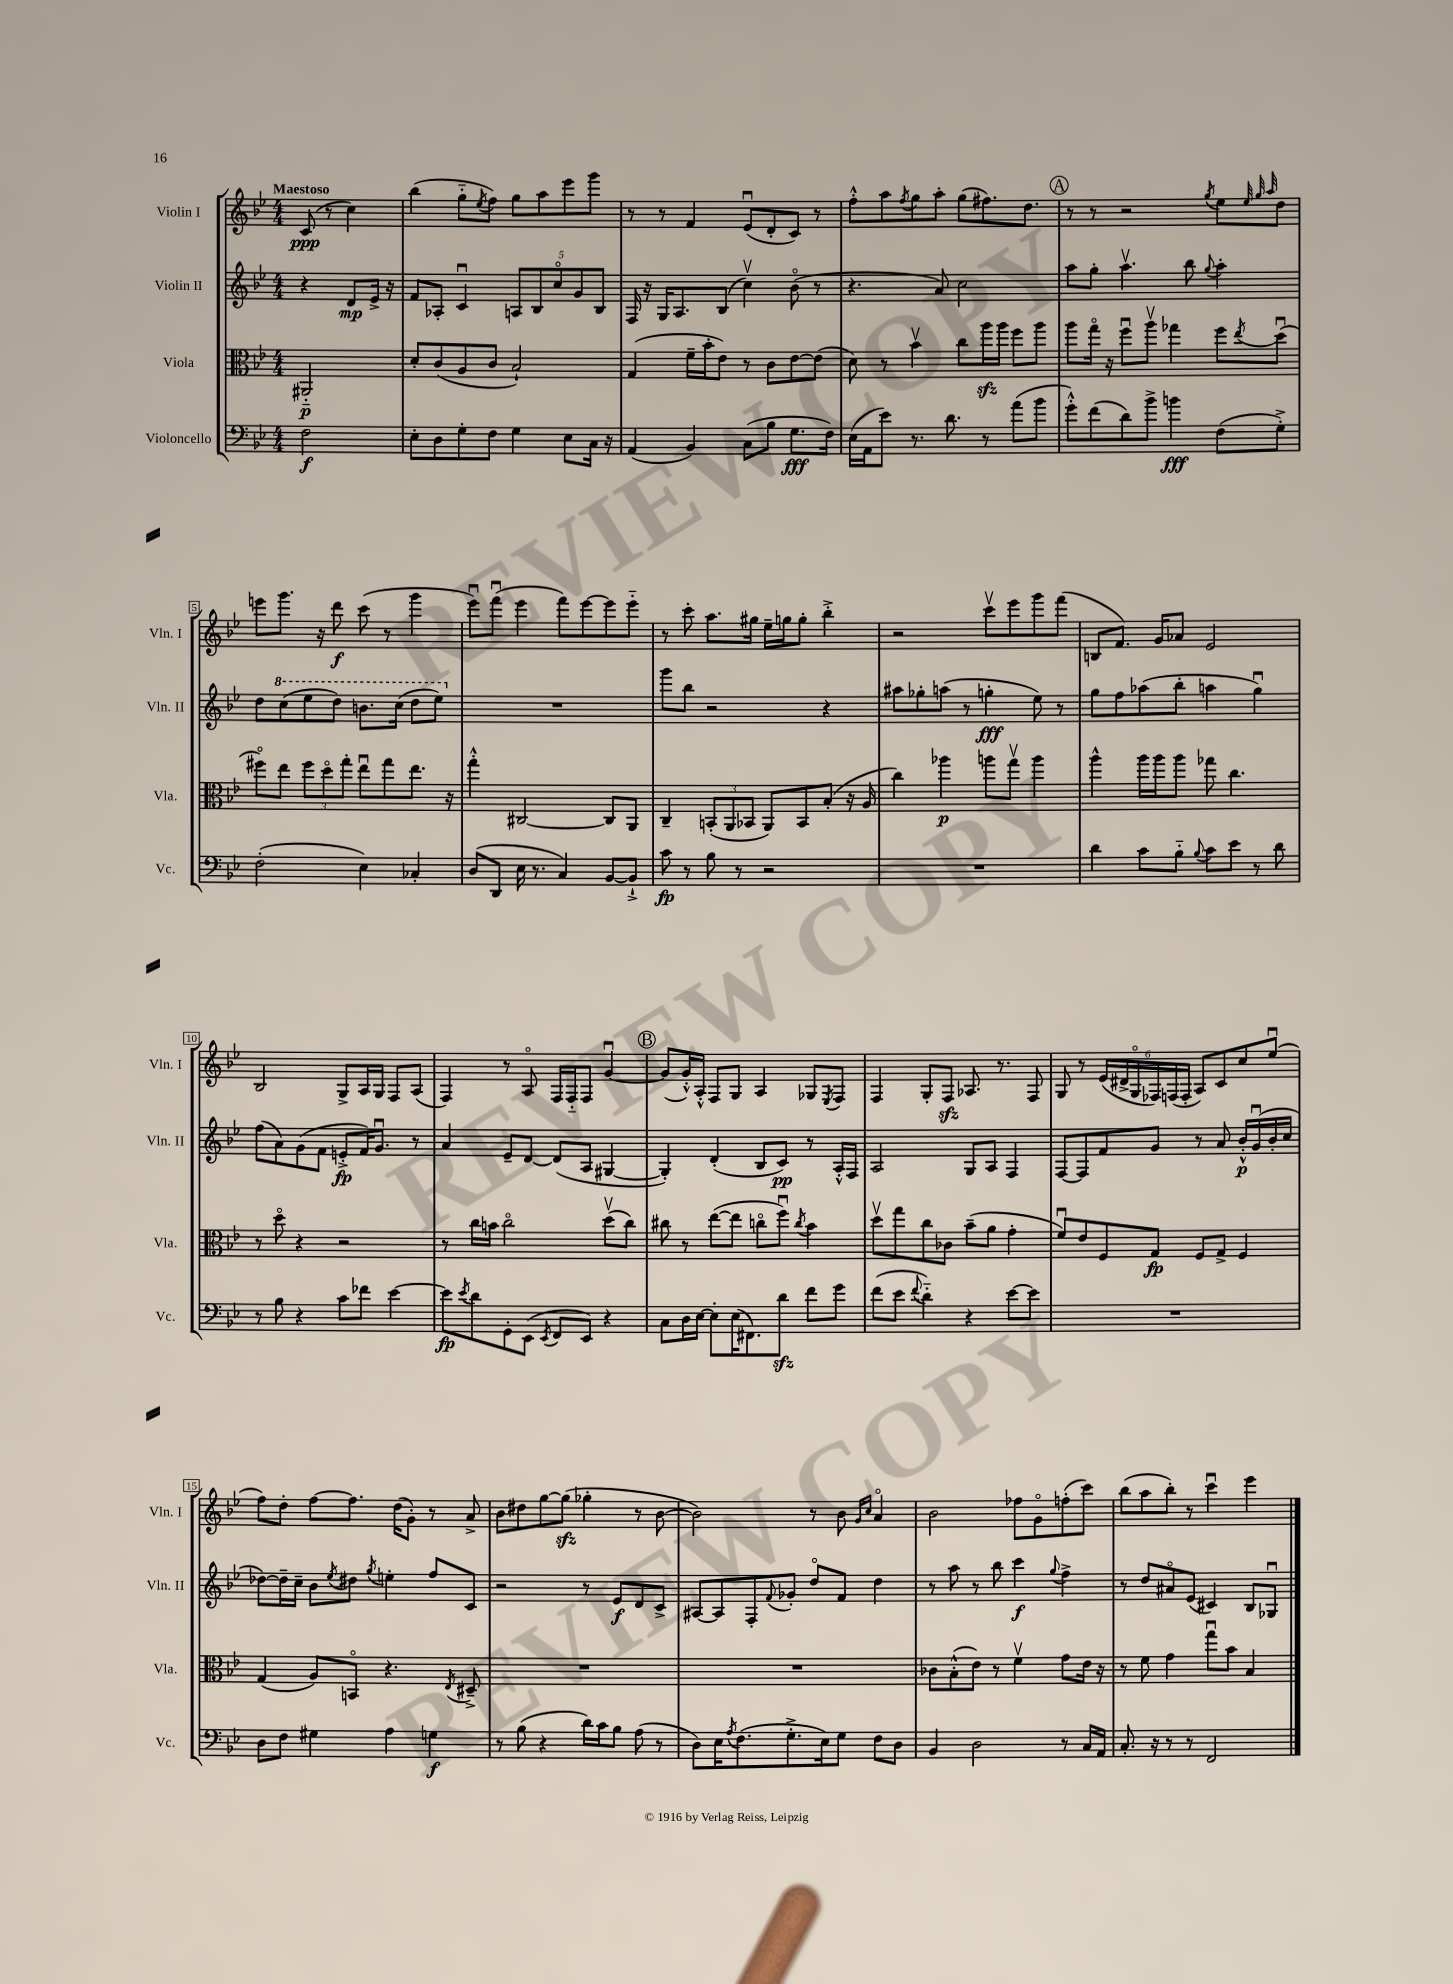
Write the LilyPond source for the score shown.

<<
\new StaffGroup <<
\new Staff = "s0" \with { instrumentName = "Violin I" shortInstrumentName = "Vln. I" } {
    \clef treble \key bes \major \numericTimeSignature \time 4/4 \partial 2 \tempo "Maestoso"
    c'8\ppp( r8 c''4) |
    bes''4( g''8-_ \acciaccatura { ees''8 } f''8) g''8 a''8 ees'''8 g'''8 |
    r8 r8 f'4 ees'8\downbow( d'8-. c'8) r8 |
    f''8-.-^ a''8 \acciaccatura { f''8 } g''8 a''8-. g''8( fis''8.) d''8. |
    \mark \markup { \circle "A" } r8 r8 r2 \acciaccatura { g''8 } ees''8 \grace { ees''32 g''32 a''32 } d''8 |
    e'''8 g'''8. r16 d'''8\f c'''8( r8 g'''4 |
    ees'''8\downbow) f'''8\downbow( ees'''4 f'''8) ees'''8~ ees'''8 ees'''8-_ |
    r8 c'''8-. a''8. gis''16 ees''16-- g''16 g''8-. bes''4-.-> |
    r2 c'''8\upbow ees'''8 g'''8 f'''8( |
    b8 f'8.) g'16 aes'8 ees'2 |
    bes2 g8-> a16 g16 f8 a8( |
    f4) r8 a8\flageolet f16 f16-_ f8 g'4~\downbow |
    \mark \markup { \circle "B" } g'8( g'16-.-^) a16-.-^ f8 g8 a4 ges8 \acciaccatura { ees8 } f8 |
    f4 g8-. f8\sfz aes8. r8. f8 |
    g8 r8 \tuplet 6/4 { ees'16( dis'16-> g16\flageolet fes16) f16( f16-. } a8) c'8 c''8 ees''8\downbow( |
    f''8) d''8-. f''8~ f''8. d''16( g'8-.) r8 a'8-> |
    bes'8 dis''8 g''8~ g''8\sfz( ges''4-. r8 bes'8~ |
    bes'2) r8 bes'8 \grace { g'16 c''16 } a'4\flageolet |
    bes'2 fes''8 g'8\flageolet f''8-.( c'''8) |
    bes''8( a''8 bes''8-.) r8 c'''4\downbow ees'''4 \bar "|." |
}
\new Staff = "s1" \with { instrumentName = "Violin II" shortInstrumentName = "Vln. II" } {
    \clef treble \key bes \major \numericTimeSignature \time 4/4 \partial 2
    r4 d'8\mp ees'16-> r16 |
    f'8 aes8-. c'4\downbow \tuplet 5/4 { a8 bes8 c''8\flageolet g'8 bes8 } |
    f16 r16 g16 a8. bes8( c''4\upbow) bes'8\flageolet( r8 |
    r4. a'8) c''2 |
    \mark \markup { \circle "A" } a''8 g''8-. a''4.\upbow bes''8 \appoggiatura { g''8 } a''4-. |
    d''8 \ottava #1 c'''8( ees'''8 d'''8) b''8. c'''16( d'''8 ees'''8) \ottava #0 |
    R1 |
    g'''8 bes''8 r2 r4 |
    ais''8 ges''8-. a''8( r8 g''4-.\fff ees''8) r8 |
    g''8 f''8 aes''8( bes''8-. a''4 g''4\downbow) |
    f''8( a'8) g'8( f'8 e'8-.->\fp f'16) g'8.\downbow r8 |
    a'4 ees'8-- d'8~ d'8( a8 gis4~ |
    \mark \markup { \circle "B" } gis4-.) d'4-.( bes8 c'8\pp) r8 a16-.-^ f16 |
    a2 g8 a8 f4 |
    f8~ f8 f'8 g'8 r8 a'8 bes'16-.-^\p g'16\downbow( bes'16-. c''16 |
    des''8~) des''16-- c''16-- bes'8 \acciaccatura { ees''8 } dis''8 \acciaccatura { g''8 } e''4-. f''8 c'8 |
    r2 r8 ees'8\f d'8 c'8-> |
    ais8~ ais8 f8-. \appoggiatura { f'8 } ges'8-. d''8\flageolet f'8 d''4 |
    r8 a''8 r8 bes''8 c'''4\f \appoggiatura { g''8 } f''4-> |
    r8 d''8 ais'8\flageolet ees'8( cis'4) bes8 ges8\downbow \bar "|." |
}
\new Staff = "s2" \with { instrumentName = "Viola" shortInstrumentName = "Vla." } {
    \clef alto \key bes \major \numericTimeSignature \time 4/4 \partial 2
    ais,2-_\p |
    d'8-. c'8( a8 c'8 bes2-!) |
    g4( f'16-- bes'16-. ees'8) r8 c'8 ees'8~ ees'8( |
    d'8) r8 bes'4\upbow c''8 a''16\sfz a''16 f''8 a''8 |
    \mark \markup { \circle "A" } a''8 g''16\flageolet r16 f''8\downbow a''8\upbow ges''4 f''8 \acciaccatura { ees''8 } d''8\downbow( |
    fis''8\flageolet) ees''8 \tuplet 3/2 { fis''8 d''8\flageolet g''8-. } ees''8\downbow g''8 ees''8. r16 |
    g''4-.-^ cis2~ cis8 a,8 |
    c4-- \tuplet 3/2 { b,8-.( a,8 bes,8 } a,8) bes,8 bes8-.( r16 a16 |
    c''4) aes''4\p a''8 g''8\upbow a''4 |
    a''4-^ a''16 a''16 a''8 ges''8 c''4. |
    r8 d''8\flageolet r4 r2 |
    r8 c''16 b'16 c''2\flageolet d''8\upbow( c''8) |
    \mark \markup { \circle "B" } cis''8 r8 ees''8~( ees''8 c''8\flageolet f''8\downbow) \acciaccatura { c''8 } bes'4 |
    d''8\upbow g''8 c''8 ces'8 bes'8--( a'8 g'4-. |
    f'8\downbow) ees'8 f8 g8\fp f8 g8-> f4 |
    g4( a8) b,8\flageolet r4. \acciaccatura { ees8 } dis8---> |
    R1 |
    R1 |
    ces'8 bes8-.-^( ees'8) r8 f'4\upbow g'8 ees'16 r16 |
    r8 f'8 g'4 g''8\downbow bes'8 bes4 \bar "|." |
}
\new Staff = "s3" \with { instrumentName = "Violoncello" shortInstrumentName = "Vc." } {
    \clef bass \key bes \major \numericTimeSignature \time 4/4 \partial 2
    f2\f |
    ees8-. d8 g8-. f8 g4 ees8 c16 r16 |
    a,4( bes,4) c8( bes8 g8.\fff f16) |
    ees16( a,16 ees'8) r8. d'8. r8 a'8( bes'8 |
    \mark \markup { \circle "A" } g'8-.-^) f'8( d'8) bes'8-> b'4\fff f8( g8-.->) |
    f2-.( ees4) ces4-. |
    d8( d,8 ees16 r8. c4) bes,8~ bes,8-!-> |
    c'8\fp r8 bes8 r8 r2 |
    R1 |
    d'4 c'8 bes8-_ \appoggiatura { bes8 } c'8 ees'8 r8 d'8 |
    r8 bes8 r4 c'8 fes'8 ees'4~ |
    ees'8\fp \acciaccatura { ees'8 } d'8 g,8-. ees,8( \acciaccatura { ees,8 } f,8 ees,8) r4 |
    \mark \markup { \circle "B" } c8 d16 ees16~ ees8-. ees16( fis,8.) d'8\sfz f'8 g'8 |
    f'8( ees'8 \appoggiatura { f'8 } d'4-_) r4 ees'8~ ees'8 |
    R1 |
    d8 f8 gis4 a4 g4\f |
    r8 bes8( r4 d'16) c'16 bes8 a8( r8 |
    d8) ees16 \acciaccatura { a8 } f8.( g8.-.-> ees16) g8 f8 d8 |
    bes,4 d2 r8 c16 a,16 |
    c8.-. r16 r8 r8 f,2 \bar "|." |
}
>>
>>
\layout { \context { \Score \override BarNumber.stencil = #(make-stencil-boxer 0.1 0.3 ly:text-interface::print) } }
